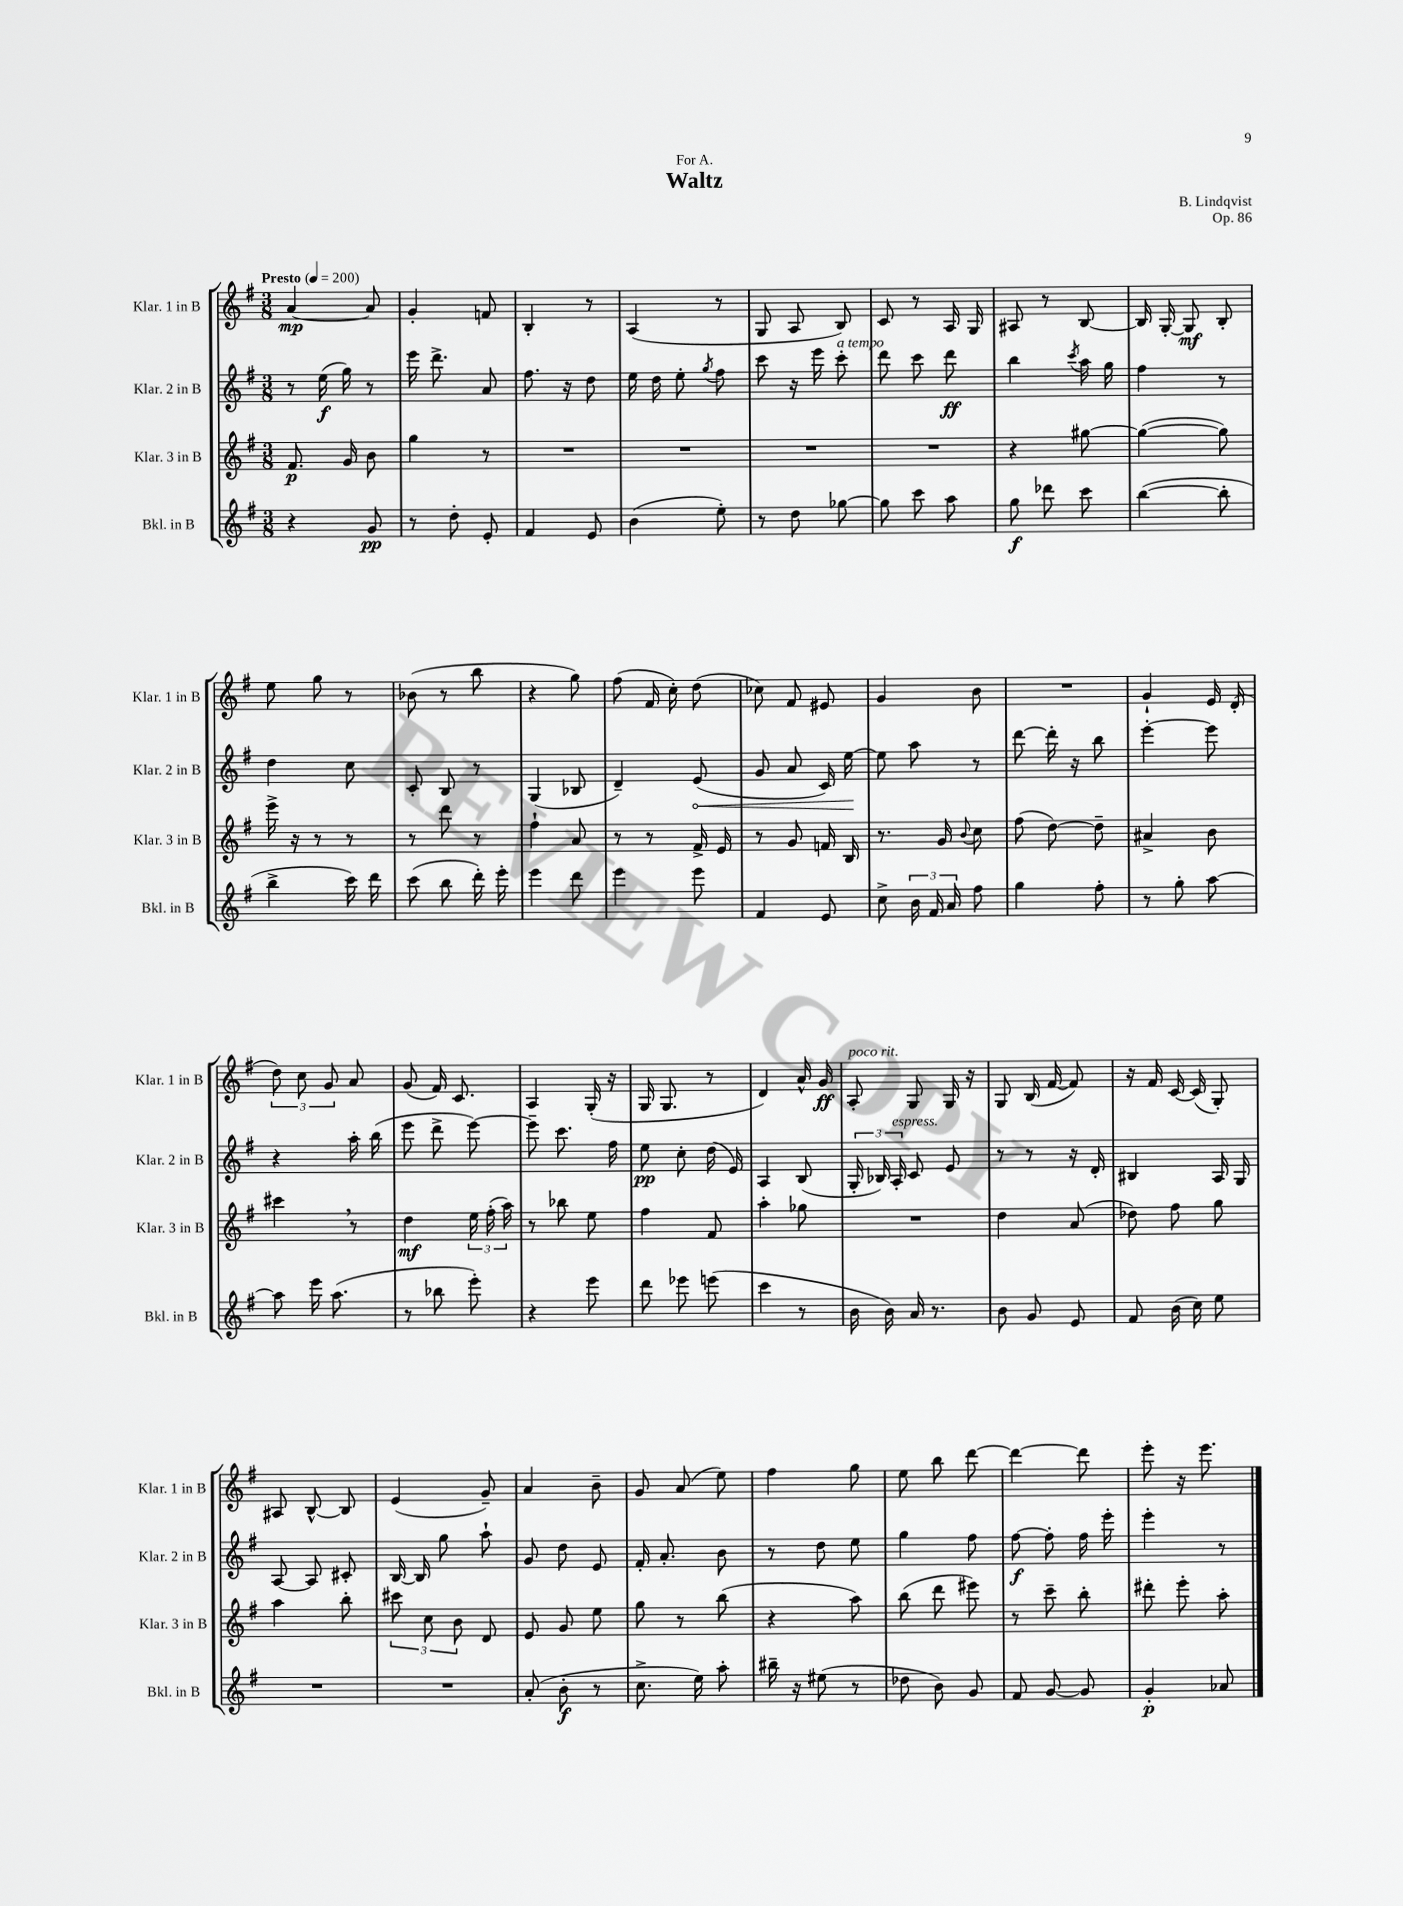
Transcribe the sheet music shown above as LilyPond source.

\header { title = "Waltz" composer = "B. Lindqvist" dedication = "For A." opus = "Op. 86" }
<<
\new StaffGroup <<
\new Staff = "s0" \with { instrumentName = "Klar. 1 in B" shortInstrumentName = "Klar. 1 in B" } {
    \clef treble \key g \major \numericTimeSignature \time 3/8 \tempo "Presto" 4 = 200
    \autoBeamOff a'4~\mp a'8 |
    g'4-. f'8 |
    b4-. r8 |
    a4( r8 |
    g8 a8 b8) |
    c'8 r8 a16 g16 |
    ais8 r8 b8~ |
    b16 g16~-. g8\mf b8-. |
    e''8 g''8 r8 |
    bes'8( r8 b''8 |
    r4 g''8) |
    fis''8( fis'16 c''16-.) d''8( |
    ces''8) fis'8 eis'8 |
    g'4 b'8 |
    R4. |
    g'4-! e'16 d'16-.( |
    \tuplet 3/2 { d''8) c''8 g'8 } a'8 |
    g'8( fis'16) c'8. |
    a4 g16-.( r16 |
    g16 g8. r8 |
    d'4) a'16-^ g'16\ff |
    a8-.^\markup { \italic "poco rit." } g8 g16 r16 |
    g8 b16( fis'16~ fis'8) |
    r16 fis'16 c'16~ c'16( g8-.) |
    ais8 b8~-^ b8 |
    e'4( g'8--) |
    a'4 b'8-- |
    g'8 a'8( e''8) |
    fis''4 g''8 |
    e''8 b''8 d'''8~ |
    d'''4~ d'''8 |
    e'''8-. r16 e'''8. \bar "|." |
}
\new Staff = "s1" \with { instrumentName = "Klar. 2 in B" shortInstrumentName = "Klar. 2 in B" } {
    \clef treble \key g \major \numericTimeSignature \time 3/8
    \autoBeamOff r8 e''16\f( g''16) r8 |
    e'''16 d'''8.-> a'8 |
    fis''8. r16 d''8 |
    e''16 d''16 e''8-. \acciaccatura { g''8 } fis''8 |
    c'''8 r16 e'''16 c'''8-.^\markup { \italic "a tempo" } |
    d'''8 c'''8 d'''8\ff |
    b''4 \acciaccatura { c'''8 } a''16 g''16 |
    fis''4 r8 |
    d''4 c''8 |
    c'8-. b8 r8 |
    g4( bes8 |
    d'4--) \once \override Hairpin.circled-tip = ##t e'8\<( |
    g'8 a'8 c'16) e''16~\! |
    e''8 a''8 r8 |
    d'''8~ d'''16-. r16 b''8 |
    e'''4~-. e'''8 |
    r4 a''16-. b''16( |
    e'''8 d'''8-> e'''8~) |
    e'''8-- c'''8. fis''16 |
    e''8\pp c''8-. d''16( e'16) |
    a4 b8( |
    \tuplet 3/2 { g16-. bes16) a16-.^\markup { \italic "espress." } } c'8 e'8 |
    r8 r8 r16 d'16-. |
    bis4 a16 g16 |
    a8~ a8 cis'8-. |
    b16~ b16 g''8 a''8-! |
    g'8 d''8 e'8 |
    fis'16-. a'8.-. b'8 |
    r8 d''8 e''8 |
    g''4 fis''8 |
    fis''8~\f fis''8-. fis''16 e'''16-. |
    e'''4-. r8 \bar "|." |
}
\new Staff = "s2" \with { instrumentName = "Klar. 3 in B" shortInstrumentName = "Klar. 3 in B" } {
    \clef treble \key g \major \numericTimeSignature \time 3/8
    \autoBeamOff fis'8.\p g'16 b'8 |
    g''4 r8 |
    R4. |
    R4. |
    R4. |
    R4. |
    r4 gis''8~ |
    gis''4~( gis''8) |
    e'''16-> r16 r8 r8 |
    r8 d'''8 r8 |
    fis''4-! a'8 |
    r8 r8 fis'16-> e'16 |
    r8 g'8 f'16 b16 |
    r8. g'16 \appoggiatura { b'8 } c''8 |
    fis''8( d''8~) d''8-- |
    ais'4-> b'8 |
    cis'''4 \breathe r8 |
    d''4\mf \tuplet 3/2 { e''16 fis''16-.( a''16) } |
    r8 bes''8 e''8 |
    fis''4 fis'8 |
    a''4-. ges''8 |
    R4. |
    d''4 a'8( |
    des''8) fis''8 g''8 |
    a''4 b''8-. |
    \tuplet 3/2 { cis'''8 c''8 b'8 } d'8 |
    e'8 g'8 e''8 |
    g''8 r8 b''8( |
    r4 a''8) |
    b''8( d'''8 eis'''8) |
    r8 c'''8-- b''8-. |
    dis'''8-. e'''8-. a''8-. \bar "|." |
}
\new Staff = "s3" \with { instrumentName = "Bkl. in B" shortInstrumentName = "Bkl. in B" } {
    \clef treble \key g \major \numericTimeSignature \time 3/8
    \autoBeamOff r4 g'8\pp |
    r8 d''8-. e'8-. |
    fis'4 e'8 |
    b'4( e''8-.) |
    r8 d''8 ges''8~ |
    ges''8 c'''8 a''8 |
    g''8\f des'''8 c'''8 |
    b''4~( b''8-. |
    b''4-> c'''16) d'''16 |
    c'''8( b''8 d'''16-.) e'''16-. |
    e'''4 d'''8 |
    e'''4 e'''8 |
    fis'4 e'8 |
    c''8-> \tuplet 3/2 { b'16 fis'16 a'16 } fis''8 |
    g''4 fis''8-. |
    r8 g''8-. a''8~ |
    a''8 e'''16 a''8.( |
    r8 bes''8 e'''8-.) |
    r4 e'''8 |
    d'''8 ees'''8 e'''8( |
    c'''4 r8 |
    b'16 b'16) a'16 r8. |
    b'8 g'8 e'8 |
    fis'8 b'16( c''16) e''8 |
    R4. |
    R4. |
    a'8-.( b'8-.\f r8 |
    c''8.-> e''16) a''8-. |
    bis''16-- r16 eis''8( r8 |
    des''8 b'8) g'8 |
    fis'8 g'8~ g'8 |
    g'4-.\p aes'8 \bar "|." |
}
>>
>>
\layout { \context { \Score \remove "Bar_number_engraver" } }
